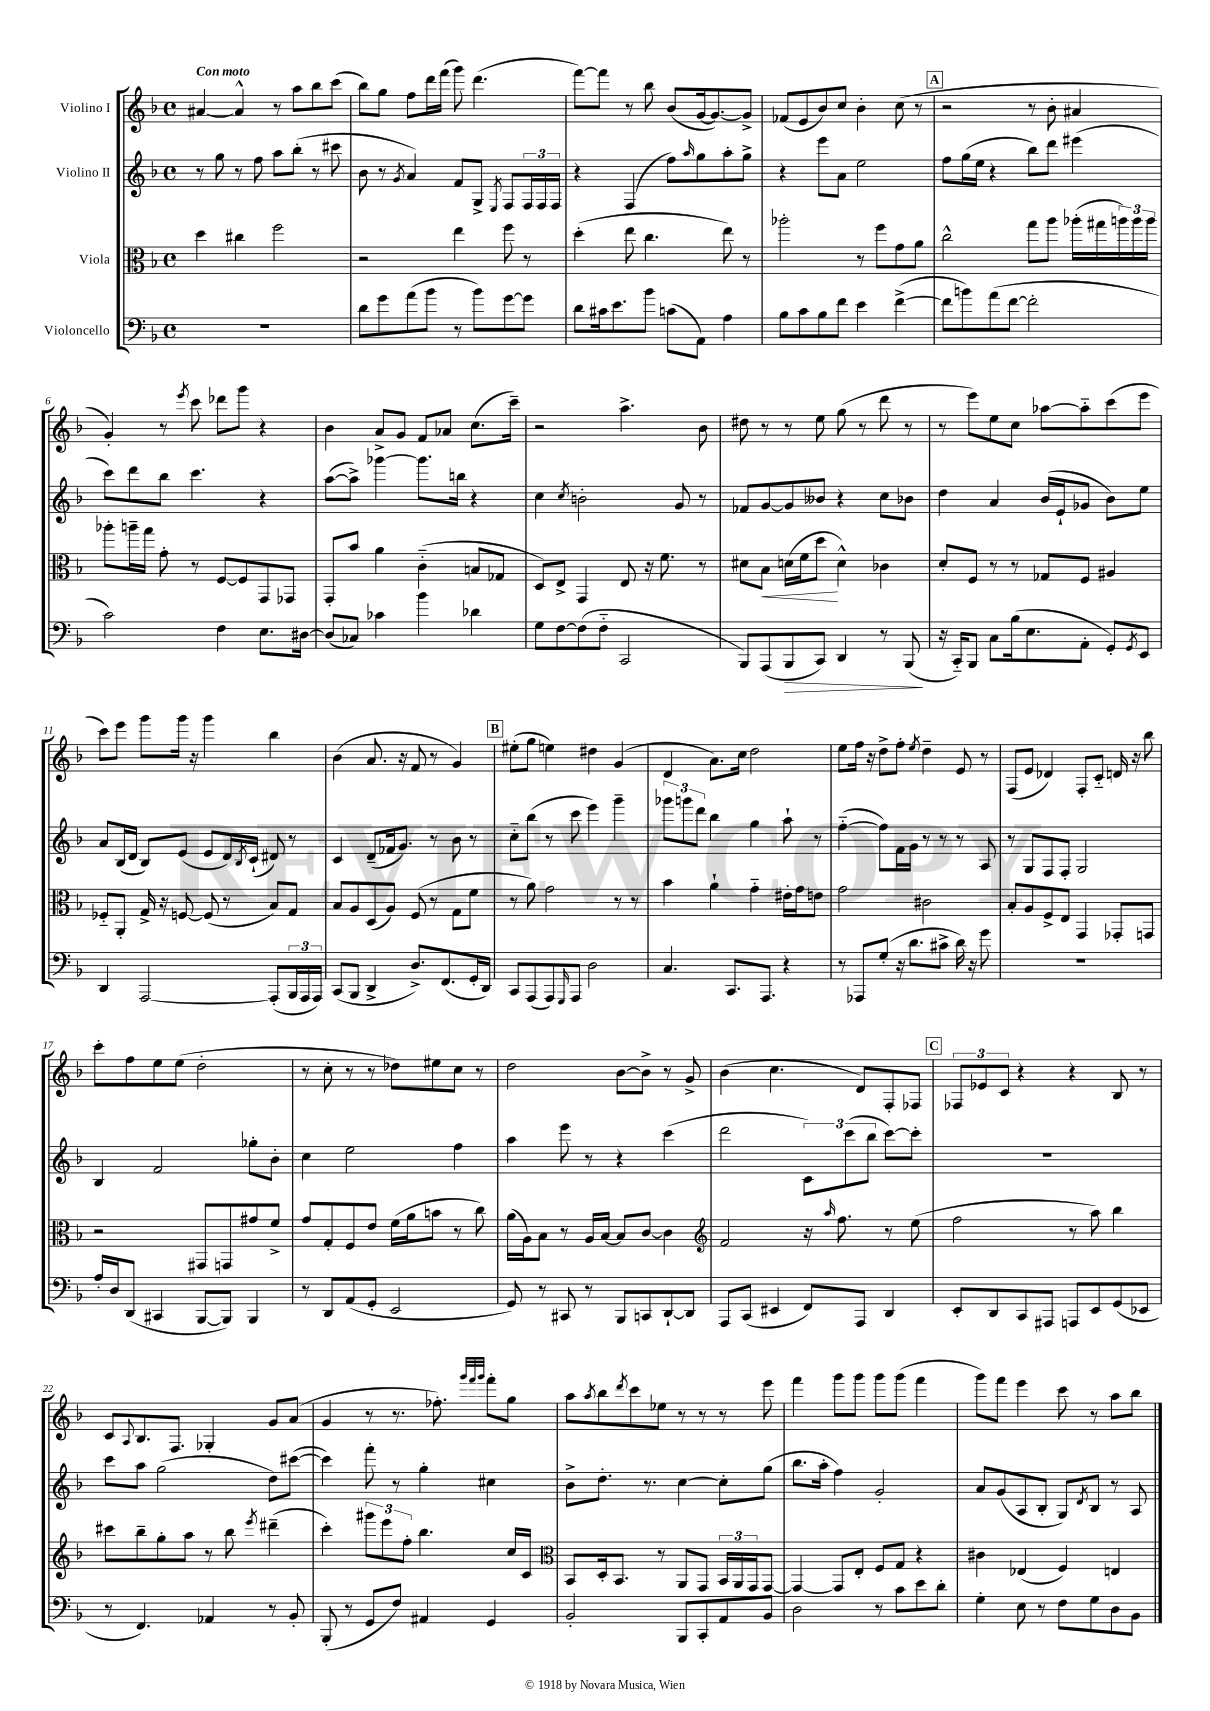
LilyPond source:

<<
\new StaffGroup <<
\new Staff = "s0" \with { instrumentName = "Violino I" } {
    \clef treble \key f \major \defaultTimeSignature \time 4/4 \tempo "Con moto"
    ais'4~ ais'4-^ r8 a''8 bes''8 c'''8( |
    bes''8) g''8 f''8 d'''16 f'''16( g'''8) d'''4.( |
    f'''8~) f'''8 r8 bes''8 bes'8( g'16~ g'8.~) g'8-> |
    fes'8( e'8 bes'8) c''8 bes'4-. c''8( r8 |
    \mark \markup { \box "A" } r2 r8 bes'8-. ais'4 |
    g'4-.) r8 \acciaccatura { e'''8 } c'''8 des'''8 g'''8 r4 |
    bes'4 a'8-> g'8 f'8 aes'8 c''8.( c'''16--) |
    r2 a''4.-> bes'8 |
    dis''8 r8 r8 e''8 g''8( r8 d'''8 r8 |
    r8 e'''8) e''8 c''8 aes''8~ aes''8-_ c'''8( e'''8 |
    c'''8) e'''8 g'''8 g'''16 r16 g'''4 bes''4 |
    bes'4( a'8. r16 f'8 r8 g'4) |
    \mark \markup { \box "B" } eis''8-.( g''8 e''4) dis''4 g'4( |
    d'4 a'8.) c''16 d''2 |
    e''8 f''16 r16 d''8-> f''8-. \acciaccatura { e''8 } d''4-- e'8 r8 |
    f8( e'8 des'4) f8-. c'8-_ d'16 r16 bes''8 |
    c'''8-. f''8 e''8 e''8( d''2-. |
    r8 c''8-. r8 r8 des''8) eis''8 c''8 r8 |
    d''2 bes'8~ bes'8-> r8 g'8-> |
    bes'4( c''4. d'8) f8-. fes8 |
    \mark \markup { \box "C" } \tuplet 3/2 { fes8 ees'8 c'8 } r4 r4 bes8 r8 |
    c'8 \appoggiatura { a8 } bes8. f8. ges4-. g'8 a'8( |
    g'4 r8 r8. fes''8.-.) \grace { g'''32 f'''32 g'''32 } f'''8-. g''8 |
    a''8 \acciaccatura { a''8 } bes''8 \acciaccatura { d'''8 } c'''8 ees''8 r8 r8 r8 e'''8 |
    f'''4 g'''8 g'''8 g'''8 g'''8( f'''4 |
    g'''8) f'''8 e'''4 c'''8 r8 a''8 bes''8 \bar "|." |
}
\new Staff = "s1" \with { instrumentName = "Violino II" } {
    \clef treble \key f \major \defaultTimeSignature \time 4/4
    r8 g''8 r8 f''8 a''8 bes''8-.( r8 cis'''8 |
    bes'8 r8 \acciaccatura { g'8 } a'4) f'8 g8-> \acciaccatura { e8 } f8 \tuplet 3/2 { f16 f16 f16 } |
    r4 f4( f''8) \grace { a''16 } g''8 a''8-. g''8-> |
    r4 e'''8 a'8 e''2 |
    \mark \markup { \box "A" } f''8 g''16( e''16 r4 bes''8) d'''8 eis'''4( |
    c'''8) d'''8 bes''8 c'''4. r4 |
    a''8~( a''8->) ges'''4~ ges'''8. b''16 r4 |
    c''4 \acciaccatura { c''8 } b'2-. g'8 r8 |
    fes'8 g'8~ g'8 beses'8 r4 c''8 bes'8 |
    d''4 a'4 bes'16( e'16-! ges'8 bes'8) e''8 |
    a'8 bes16( d'16 bes8) e'8( e'8 d'16) \acciaccatura { bes8 } c'16-!( dis'8) r8 |
    c'4 d'8--( fes'16 g'8.) r8 bes'8 r8 |
    \mark \markup { \box "B" } c''8-_ bes''8( r8 c'''8 e'''4) g'''4-- |
    \tuplet 3/2 { ges'''8 g'''8 d'''8 } bes''4 g''4 a''8-! r8 |
    f''4~-_( f''8) f'16 g'16 r8 r8 r8 a8 |
    r8 g8 f8 f8-. g2 |
    bes4 f'2 ges''8-. bes'8-. |
    c''4 e''2 f''4 |
    a''4 e'''8 r8 r4 c'''4( |
    d'''2 \tuplet 3/2 { c'8) c'''8( bes''8 } c'''8~) c'''8-. |
    \mark \markup { \box "C" } R1 |
    c'''8 a''8 g''2( d''8) cis'''8~( |
    cis'''4) f'''8-. r8 g''4-. cis''4 |
    bes'8-> d''8.-. r8. c''4~ c''8-. g''8( |
    bes''8. a''16-. f''4) g'2-. |
    a'8 g'8( a8 bes8-. g8) \acciaccatura { d'8 } bes8 r8 a8 \bar "|." |
}
\new Staff = "s2" \with { instrumentName = "Viola" } {
    \clef alto \key f \major \defaultTimeSignature \time 4/4
    d''4 cis''4 f''2 |
    r2 e''4 f''8 r8 |
    d''4-.( e''8 c''4. e''8) r8 |
    aes''2-. r8 f''8 g'8 a'8 |
    \mark \markup { \box "A" } c''2-^ g''8 a''8 aes''16-.( gis''16 \tuplet 3/2 { a''16) a''16 a''16 } |
    aes''8-. a''16-- g''16 g'8-. r8 f8~ f8 g,8 ges,8 |
    g,8-. bes'8 a'4 c'4-_( b8 ges8 |
    d8) e8-> g,4 e8 r16 f'8. r8 |
    dis'8 bes8\< d'16( f'16 d''8\! d'4-^) ces'4 |
    d'8-. f8 r8 r8 ges8 f8 ais4 |
    fes8-_ a,8-. g16-> r16 f8~ f8( r8 bes8) g8 |
    bes8 a8 d8( a8) f8( r8 g8 f'8 |
    \mark \markup { \box "B" } r8 a'8) g'2 r8 r8 |
    bes'4 a'4-! g'4-_ eis'16-. g'16 e'8 |
    g'2 cis'2 |
    bes8-. a8 f8-> e8 g,4 ges,8-. g,8 |
    r2 gis,8 g,8 gis'8 f'8-> |
    g'8 g8-. f8 e'8 f'16( a'16 b'8 r8 c''8) |
    a'16( a16) bes8 r8 a16 bes16~ bes8 c'8~ c'4 |
    \clef treble f'2 r16 \grace { a''16 } f''8. r8 e''8( |
    \mark \markup { \box "C" } f''2 r8 a''8) bes''4 |
    cis'''8 bes''8-- g''8-. a''8 r8 bes''8 \acciaccatura { e'''8 } dis'''4--( |
    c'''4-.) \tuplet 3/2 { gis'''8 e'''8 f''8-. } bes''4. c''16 c'16 |
    \clef alto bes,8 d16-. bes,8. r8 a,8 g,8 \tuplet 3/2 { bes,16 a,16 g,16 } g,8~ |
    g,4~ g,8 e8-. f8 g8 r4 |
    cis'4 ees4( f4) e4 \bar "|." |
}
\new Staff = "s3" \with { instrumentName = "Violoncello" } {
    \clef bass \key f \major \defaultTimeSignature \time 4/4
    R1 |
    d'8 g'8 a'8( bes'8 r8 bes'8) g'8~ g'8 |
    d'8 cis'16 e'8. bes'8 c'8( a,8) a4 |
    bes8 c'8 bes8 f'8 e'4 f'4~->( |
    \mark \markup { \box "A" } f'8 b'8) a'8( f'8~ f'2-. |
    c'2) f4 e8. dis16~ |
    dis8( ces8) ces'4 bes'4 des'4 |
    g8 f8~ f8( f8-_ c,2 |
    bes,,8) a,,8( bes,,8\> c,8) d,4 r8 bes,,8\!( |
    r16 c,16-_) bes,,8 c8 bes16( e8. a,8-. g,8-.) \acciaccatura { g,8 } e,8 |
    d,4 a,,2~ a,,8-.( \tuplet 3/2 { bes,,16 a,,16 a,,16) } |
    c,8( bes,,8 d,4-> d8.->) f,8.( g,16-. d,16) |
    \mark \markup { \box "B" } c,8 a,,8( a,,8) \grace { g,,16 } a,,8 d2 |
    c4. c,8. a,,8. r4 |
    r8 aes,,8 g8-.( r16 d'8. cis'8-> d'16) r16 g'8 |
    R1 |
    a16-. d16 d,8( cis,4 bes,,8~ bes,,8) bes,,4 |
    r8 d,8 a,8( g,8-. e,2 |
    g,8) r8 cis,8 r8 bes,,8 c,8 d,8~-! d,8 |
    a,,8 c,8( eis,4 f,8) a,,8 d,4 |
    \mark \markup { \box "C" } e,8-. d,8 c,8 ais,,8 a,,8 e,8 g,8( ees,8 |
    r8 f,4.) aes,4 r8 bes,8-. |
    bes,,8-.( r8 g,8 f8) ais,4 g,4 |
    bes,2-. bes,,8 c,8-. a,8 bes,8 |
    d2 r8 c'8 e'8 d'8-. |
    g4-. e8 r8 f8 g8 d8 bes,8 \bar "|." |
}
>>
>>
